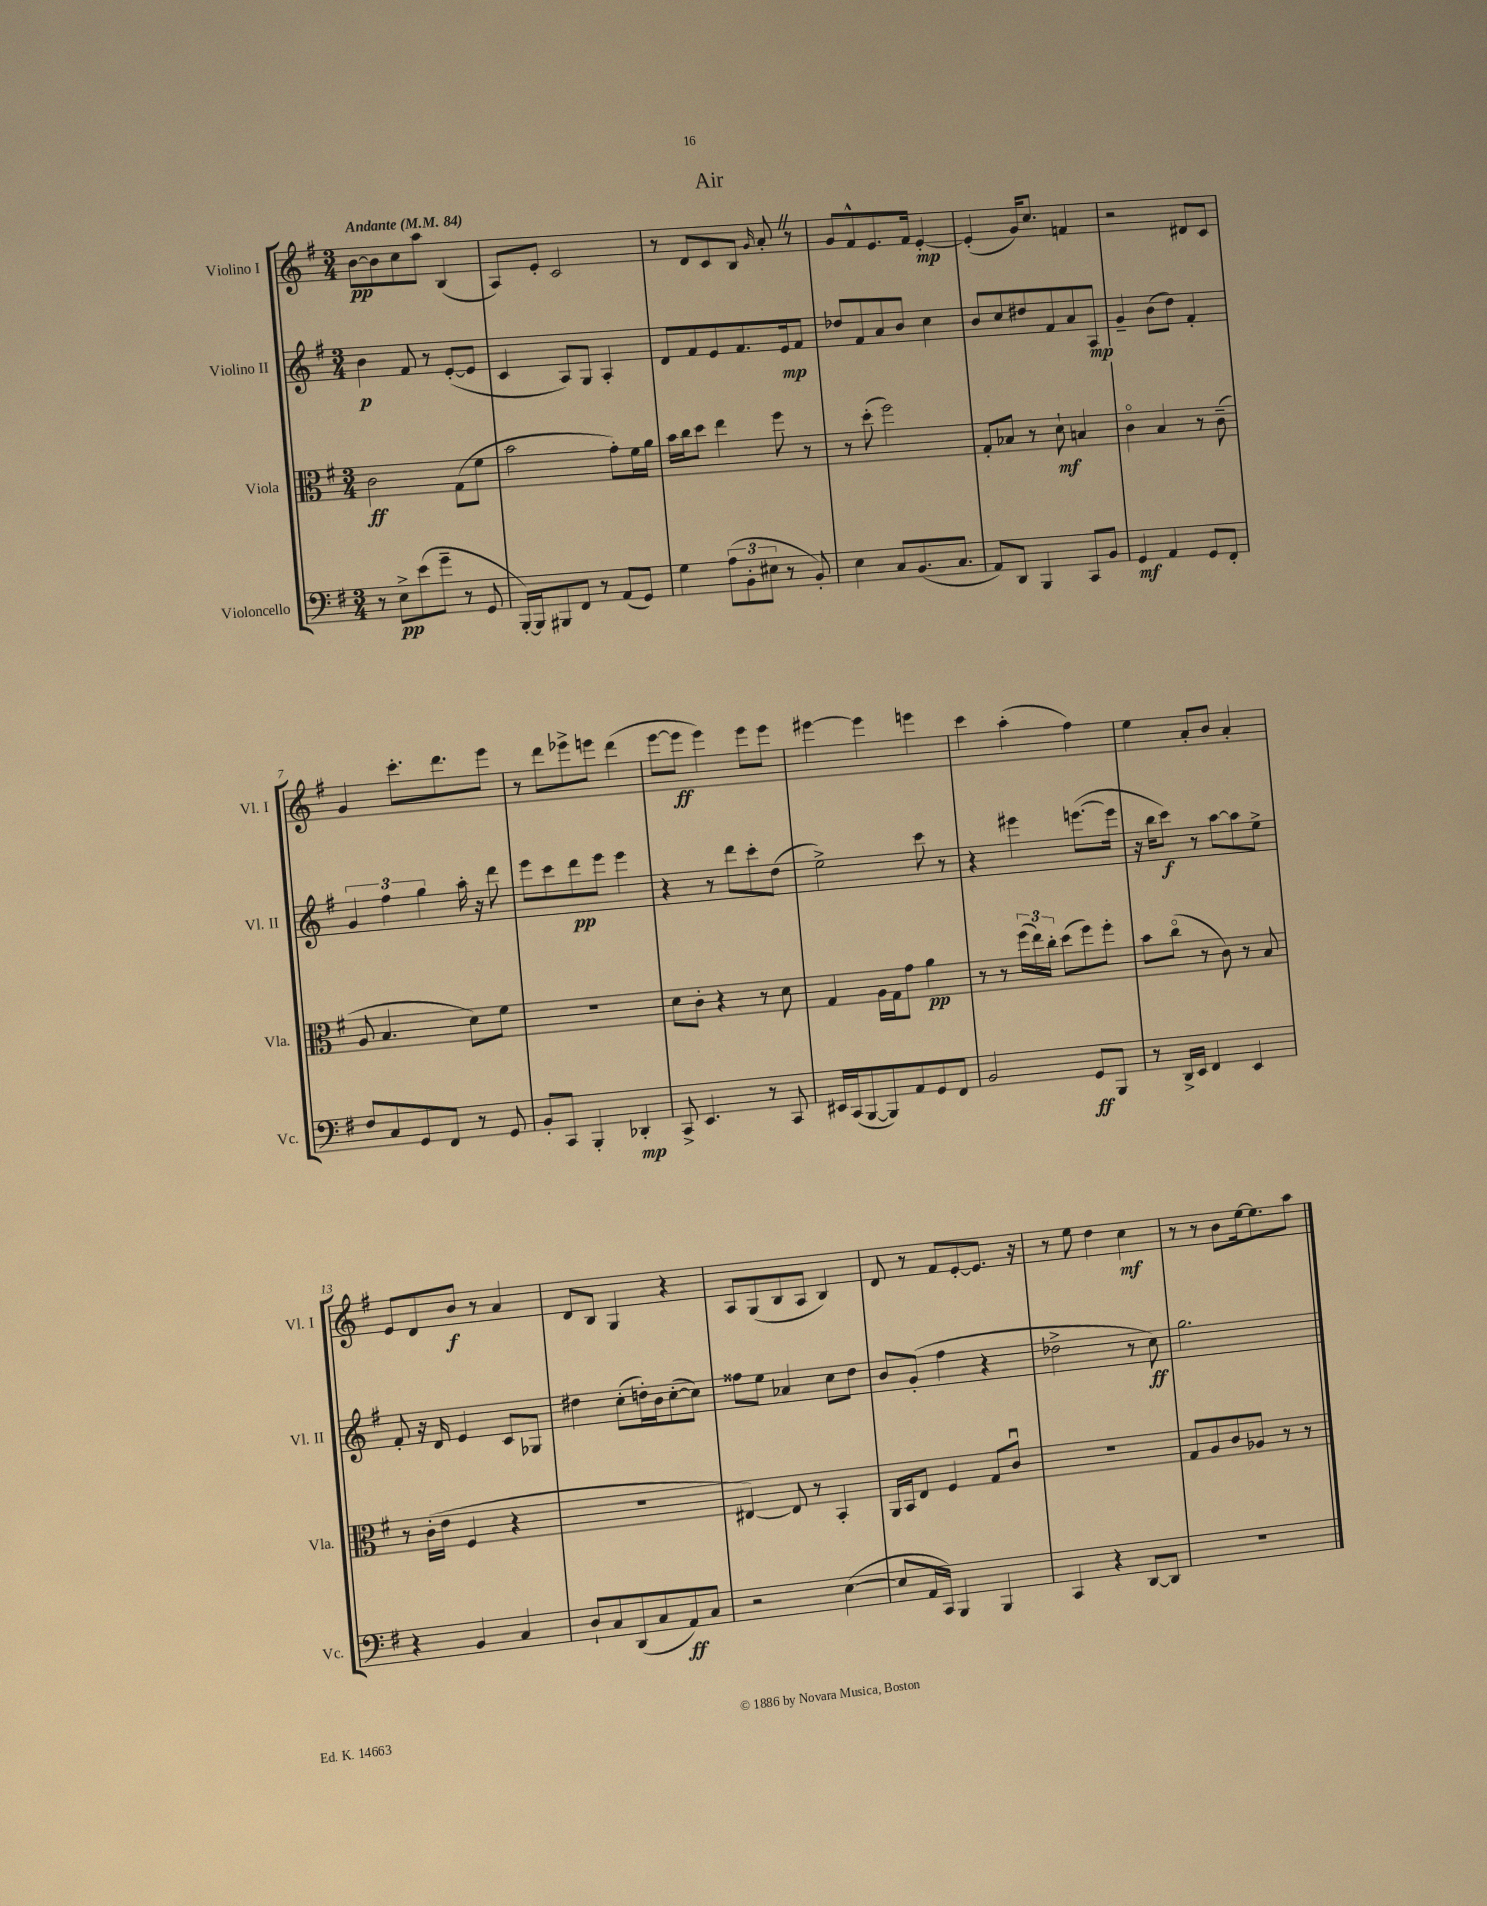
\header { title = "Air" }
<<
\new StaffGroup <<
\new Staff = "s0" \with { instrumentName = "Violino I" shortInstrumentName = "Vl. I" } {
    \clef treble \key g \major \numericTimeSignature \time 3/4 \tempo "Andante" 4 = 84
    \autoBeamOff b'8[~\pp b'8 c''8 a''8] b4( |
    a8[) e'8]-. c'2 |
    r8 d'8[ c'8 b8] \grace { g'16 } a'8-. \once \override BreathingSign.text = \markup { \musicglyph "scripts.caesura.straight" } \breathe r8 |
    g'8[ fis'8-^ e'8. fis'16] e'4~-.\mp |
    e'4-.( g'16[) c''8.] f'4 |
    r2 dis'8[ c'8] |
    g'4 c'''8.[-. d'''8. e'''8] |
    r8 d'''8[ ees'''8-> e'''8] d'''4( |
    e'''8[~ e'''8]\ff e'''4) e'''8[ e'''8] |
    eis'''4~ eis'''4 e'''4 |
    c'''4 a''4-.( fis''4) |
    e''4 a'8[-. b'8] a'4-. |
    e'8[ d'8 b'8]\f r8 a'4 |
    d'8[ b8] g4 r4 |
    a8[ g8( b8 a8] b4) |
    d'8 r8 fis'8[ e'8~-. e'8.] r16 |
    r8 e''8 d''4 c''4\mf |
    r8 r8 b'8[ e''16~ e''8. a''8] \bar "|." |
}
\new Staff = "s1" \with { instrumentName = "Violino II" shortInstrumentName = "Vl. II" } {
    \clef treble \key g \major \numericTimeSignature \time 3/4
    \autoBeamOff b'4\p fis'8 r8 e'8[~-.( e'8] |
    c'4 a8[) g8] a4-. |
    d'8[ fis'8 e'8 fis'8. e'16\mp fis'8] |
    des''8[ fis'8 a'8 b'8] c''4 |
    b'8[ c''8 dis''8 fis'8 a'8 a8]\mp |
    g'4-- b'8[( d''8]) fis'4-. |
    \tuplet 3/2 { g'4 fis''4 g''4 } a''16-. r16 d'''8 |
    e'''8[ c'''8 d'''8\pp e'''8] e'''4 |
    r4 r8 d'''8[ c'''8-. d''8]( |
    e''2->) c'''8 r8 |
    r4 eis'''4 e'''8.[~( e'''16] |
    r16 b''16[ c'''8]\f) r8 a''8[~ a''8 e''8]-> |
    fis'8-. r16 d'16 e'4 c'8[ ges8] |
    dis''4 c''8[-.( d''16-.) b'16 c''8~-.( c''8]) |
    fisis''8[ e''8] aes'4 c''8[ d''8] |
    b'8[ g'8]-.( fis''4 r4 |
    des''2-> r8 c''8\ff) |
    g''2. \bar "|." |
}
\new Staff = "s2" \with { instrumentName = "Viola" shortInstrumentName = "Vla." } {
    \clef alto \key g \major \numericTimeSignature \time 3/4
    \autoBeamOff c'2\ff g8[( fis'8] |
    b'2 g'8[-.) fis'16 a'16] |
    b'16[ c''16 d''8] e''4 fis''8 r8 |
    r8 d''8-.( fis''2) |
    g8[-. bes8] r8 d'8-!\mf b4 |
    c'4\flageolet b4 r8 c'8--( |
    a8 b4. d'8[) fis'8] |
    R2. |
    d'8[ c'8]-. r4 r8 d'8 |
    g4 a16[ g16 g'8] a'4\pp |
    r8 r8 \tuplet 3/2 { fis''16[( e''16) c''16]-. } d''8[( fis''8) fis''8]-. |
    b'8[ c''8]\flageolet( r8 c'8) r8 b8 |
    r8 c'16[-.( e'16] fis4 r4 |
    R2. |
    eis4~) eis8 r8 b,4-. |
    a,16[ b,16 e8] fis4 g8[ c'8]\downbow |
    R2. |
    g8[ a8 c'8 aes8] r8 r8 \bar "|." |
}
\new Staff = "s3" \with { instrumentName = "Violoncello" shortInstrumentName = "Vc." } {
    \clef bass \key g \major \numericTimeSignature \time 3/4
    \autoBeamOff r8 e8[->\pp e'8( g'8]-- r8 g,8 |
    b,,16[~-.) b,,16 bis,,8 fis,8] r8 a,8[( g,8]) |
    g4 \tuplet 3/2 { a8[( b,8-. eis8] } r8 b,8-.) |
    e4 c8[ b,8.( c8.] |
    a,8[) d,8] b,,4 c,8[ b,8] |
    g,4\mf a,4 g,8[ fis,8]-. |
    fis8[ c8 g,8 fis,8] r8 g,8 |
    b,8[-. c,8] b,,4-. des,4-.\mp |
    c,8-> e,4. r8 c,8 |
    eis,16[ c,16( b,,8~ b,,8) a,8 g,8 fis,8] |
    b,2 g,8[\ff b,,8] |
    r8 d,16[-> e,16] fis,4 e,4 |
    r4 b,4 c4 |
    d8[-! c8 d,8( c8 a,8\ff) c8] |
    r2 e4~( |
    e8[ a,16 c,16]) b,,4 b,,4 |
    c,4 r4 d,8[~ d,8] |
    R2. \bar "|." |
}
>>
>>
